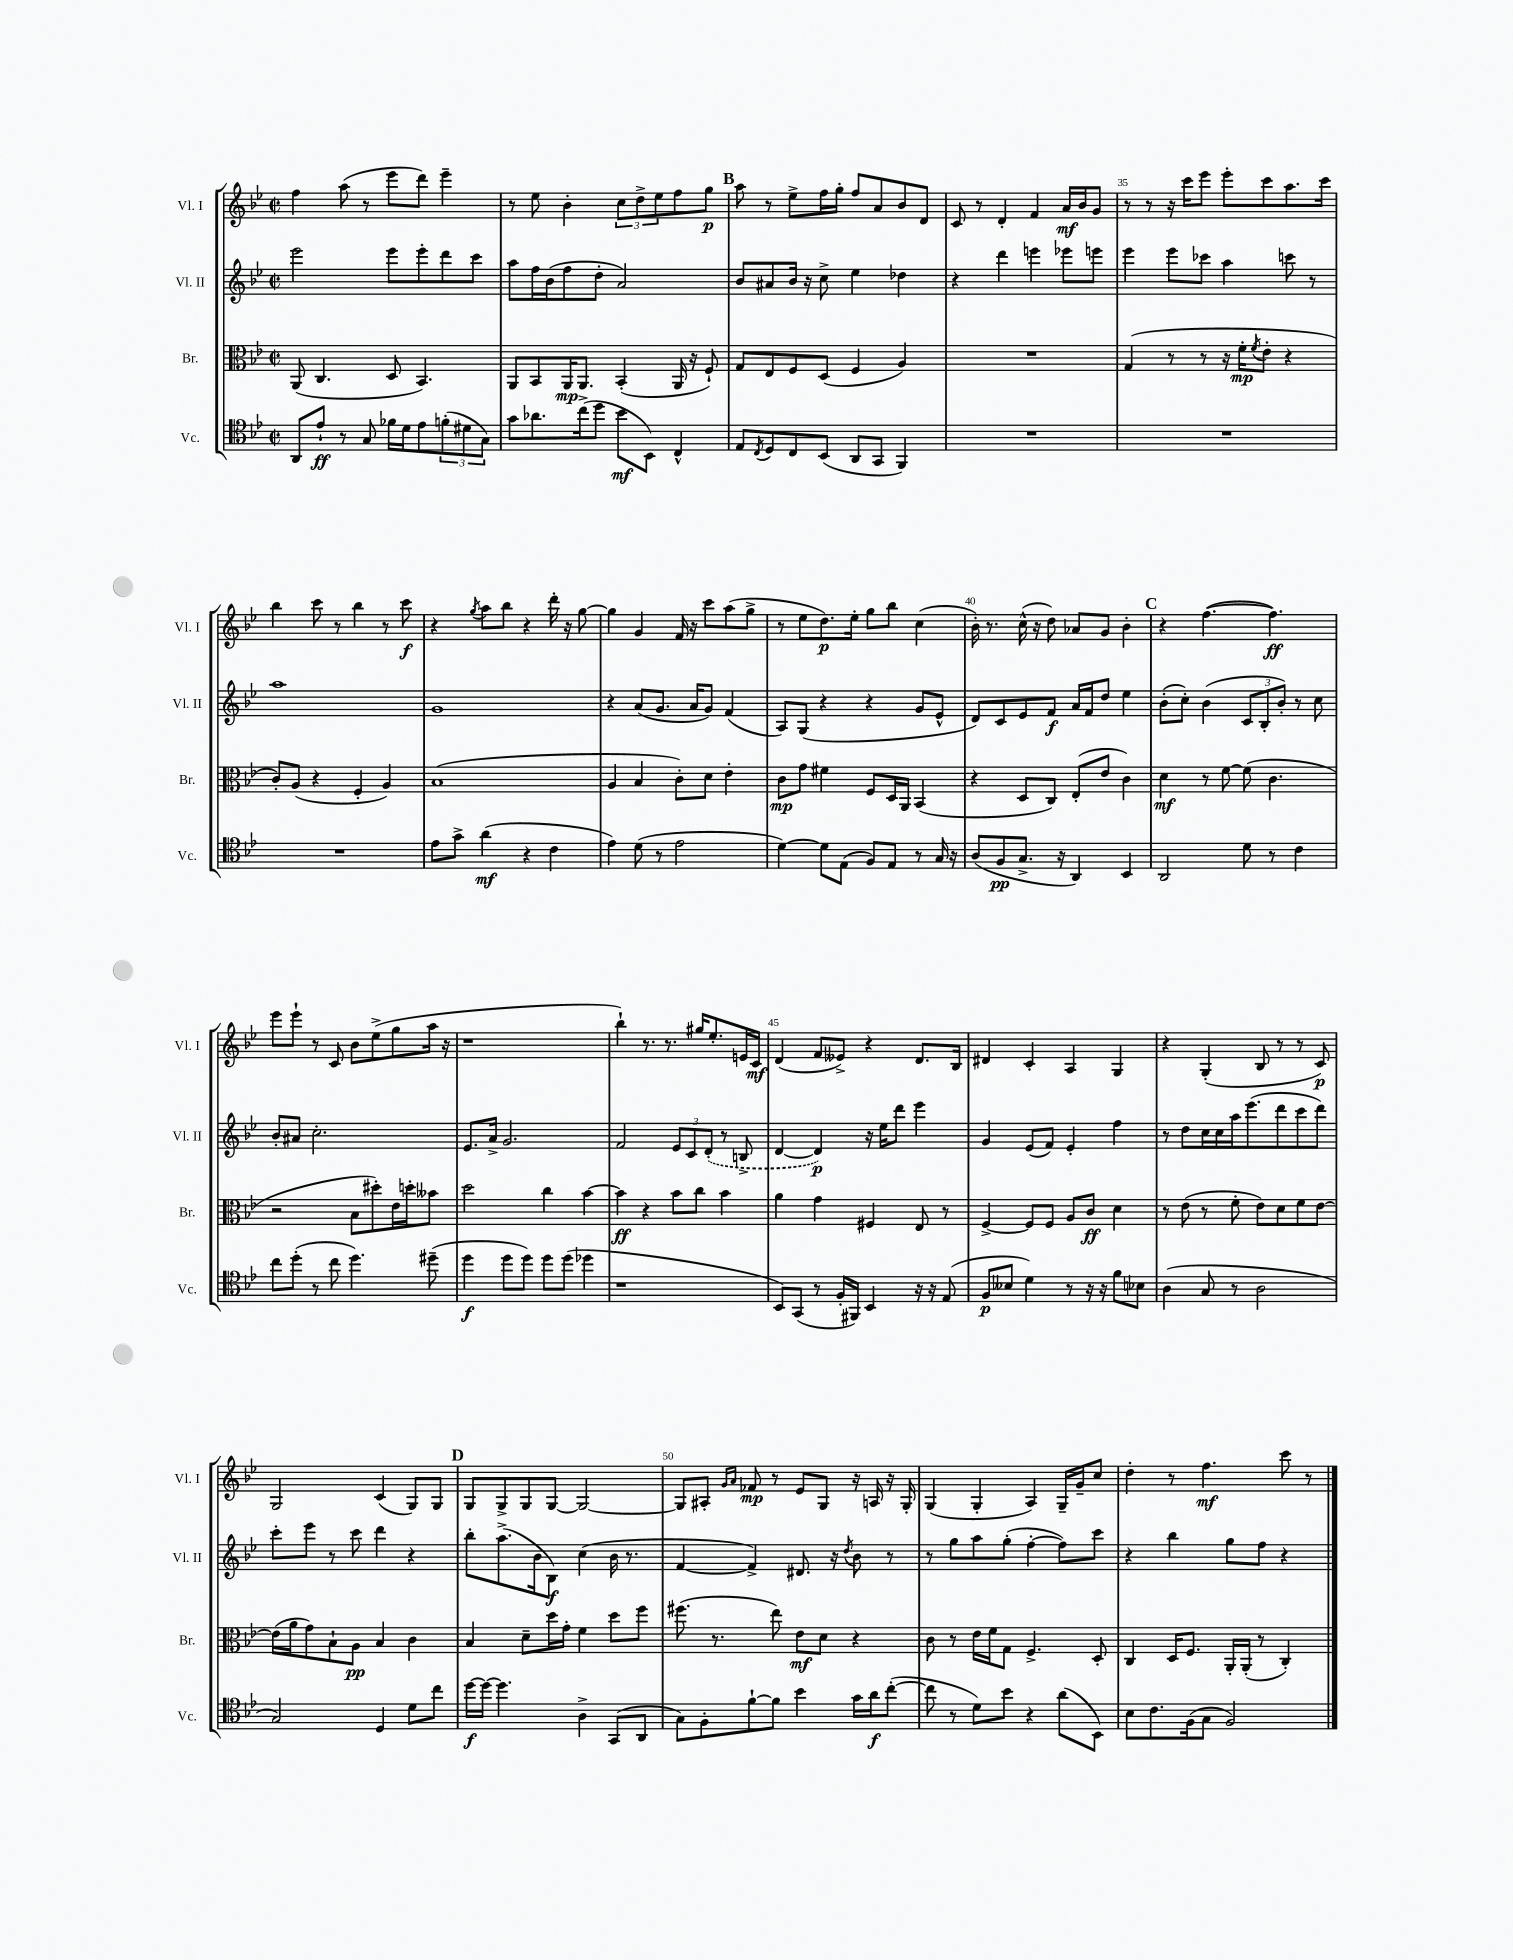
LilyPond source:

<<
\new StaffGroup <<
\new Staff = "s0" \with { instrumentName = "Vl. I" shortInstrumentName = "Vl. I" } {
    \clef treble \key bes \major \defaultTimeSignature \time 2/2
    f''4 a''8( r8 ees'''8 d'''8) ees'''4-- |
    r8 ees''8 bes'4-. \tuplet 3/2 { c''8 d''8-> ees''8 } f''8 g''8\p |
    \mark \markup { \bold "B" } a''8 r8 ees''8-> f''16 g''16-. f''8 a'8 bes'8 d'8 |
    c'8 r8 d'4-. f'4 a'16\mf bes'16 g'8 |
    r8 r8 r16 c'''16 ees'''8 ees'''8-. c'''8 a''8. c'''16 |
    bes''4 c'''8 r8 bes''4 r8 c'''8\f |
    r4 \acciaccatura { g''8 } a''8 bes''8 r4 d'''16-. r16 g''8~ |
    g''4 g'4 f'16 r16 c'''8 a''8( g''8-> |
    r8 ees''8 d''8.\p) ees''16-. g''8 bes''8 c''4( |
    bes'16-.) r8. c''16-^( r16 d''8) aes'8 g'8 bes'4-. |
    \mark \markup { \bold "C" } r4 f''4.~( f''4.\ff) |
    ees'''8 ees'''8-! r8 c'8 bes'8 ees''8->( g''8 a''16 r16 |
    r1 |
    bes''4-!) r8. r8. gis''16 ees''8.-. e'16 c'16\mf |
    d'4( f'8 eeses'8->) r4 d'8. bes16 |
    dis'4 c'4-. a4 g4 |
    r4 g4-.( bes8 r8 r8 c'8\p) |
    g2 c'4( g8) g8 |
    \mark \markup { \bold "D" } g8 g8-> g8 g8~ g2~ |
    g8 ais8-. \grace { g'16 a'16 } fes'8\mp r8 ees'8 g8 r16 a16 r16 g16-. |
    g4( g4-. a4) g16-- g'16-- c''8 |
    d''4-. r8 f''4.\mf c'''8 r8 \bar "|." |
}
\new Staff = "s1" \with { instrumentName = "Vl. II" shortInstrumentName = "Vl. II" } {
    \clef treble \key bes \major \defaultTimeSignature \time 2/2
    ees'''2 ees'''8 ees'''8-. d'''8 c'''8 |
    a''8 f''16 bes'16( f''8 d''8-. a'2) |
    \mark \markup { \bold "B" } bes'8 ais'8 bes'16 r16 c''8-> ees''4 des''4 |
    r4 d'''4 e'''4 ees'''8 e'''8 |
    ees'''4 ees'''8 ces'''8 a''4 c'''8 r8 |
    a''1 |
    g'1 |
    r4 a'8( g'8. a'16 g'8) f'4( |
    a8) g8( r4 r4 g'8 ees'8-^ |
    d'8) c'8 ees'8 f'8\f a'16 f'16 d''8 ees''4 |
    \mark \markup { \bold "C" } bes'8-.( c''8-.) bes'4( \tuplet 3/2 { c'8 bes8-. bes'8-.) } r8 c''8 |
    bes'8-. ais'8 c''2.-. |
    ees'8. a'16-> g'2. |
    f'2 \tuplet 3/2 { ees'8 c'8 \once \slurDashed d'8-.( } r8 b8-> |
    d'4~ d'4\p) r16 ees''16 d'''8 ees'''4 |
    g'4 ees'8( f'8) ees'4-. f''4 |
    r8 d''8 c''16 c''16 a''16 ees'''8.( d'''8 c'''8 d'''8) |
    c'''8-. ees'''8 r8 c'''8 d'''4 r4 |
    \mark \markup { \bold "D" } bes''8-. a''8.->( bes'16 bes8\f) c''4( bes'16 r8. |
    f'4~ f'4->) dis'8. r16 \acciaccatura { d''8 } bes'8 r8 |
    r8 g''8 a''8 g''8-.( f''4~-. f''8) c'''8 |
    r4 bes''4 g''8 f''8 r4 \bar "|." |
}
\new Staff = "s2" \with { instrumentName = "Br." shortInstrumentName = "Br." } {
    \clef alto \key bes \major \defaultTimeSignature \time 2/2
    a,8( c4. d8 bes,4.) |
    a,8 bes,8 a,16\mp a,8. bes,4-.( a,16 r16 f8-!) |
    \mark \markup { \bold "B" } g8 ees8 f8 d8( f4 a4) |
    R1 |
    g4( r8 r8 r16 f'16-.\mp \acciaccatura { f'8 } ees'8-. r4 |
    c'8-.) a8( r4 f4-. a4) |
    bes1( |
    a4 bes4 c'8-.) d'8 ees'4-. |
    c'8\mp g'8 fis'4 f8 d16 a,16 bes,4( |
    r4 d8 c8) ees8-.( ees'8 c'4) |
    \mark \markup { \bold "C" } d'4\mf r8 f'8~ f'8( c'4. |
    r2 bes8 dis''8-.) ees'16 d''16-. beses'8 |
    d''2 c''4 bes'4~ |
    bes'4\ff r4 bes'8 c''8 bes'4 |
    a'4 g'4 fis4 ees8 r8 |
    f4~-> f8 f8 a8 c'8\ff d'4 |
    r8 ees'8( r8 f'8-. ees'8) d'8 f'8 ees'8~ |
    ees'16( a'16 g'8) bes8-! a8\pp bes4 c'4 |
    \mark \markup { \bold "D" } bes4 d'8-- d''16 g'16-. f'4 d''8 f''8 |
    fis''8.( r8. ees''8) ees'8\mf d'8 r4 |
    c'8 r8 ees'16 f'16 g8 f4.-> d8-. |
    c4 d16 f8. a,16-. a,16-.( r8 c4-.) \bar "|." |
}
\new Staff = "s3" \with { instrumentName = "Vc." shortInstrumentName = "Vc." } {
    \clef tenor \key bes \major \defaultTimeSignature \time 2/2
    a,8 ees'8-!\ff r8 g8 fes'16 d'16 ees'8 \tuplet 3/2 { f'8-.( dis'8 g8) } |
    g'8 aes'8. c''16->( d''8 bes'8\mf bes,8) c4-^ |
    \mark \markup { \bold "B" } ees8 \acciaccatura { c8 } d8 c8 bes,8( a,8 g,8 f,4) |
    R1 |
    R1 |
    R1 |
    ees'8 g'8-> a'4\mf( r4 c'4 |
    ees'4) d'8( r8 ees'2 |
    d'4~) d'8 ees8( f8) ees8 r8 g16 r16 |
    a8( f8\pp g8.-> r16 a,4) bes,4 |
    \mark \markup { \bold "C" } a,2 d'8 r8 c'4 |
    c''8 d''8-.( r8 c''8 d''4.) dis''8--( |
    d''4\f d''8 d''8) d''8 d''8( des''4 |
    r1 |
    bes,8) g,8( r8 f16-. fis,16) bes,4 r16 r16 ees8( |
    f8\p beses8 d'4) r8 r16 r16 f'8 bes8 |
    a4( g8 r8 a2 |
    g2) d4 d'8 c''8 |
    \mark \markup { \bold "D" } d''16~\f d''16~ d''4. a4-> g,8( a,8 |
    g8) f8-. f'8~-! f'8 bes'4 g'16 a'16\f c''8~-.( |
    c''8 r8 d'8) bes'8 r4 a'8( bes,8) |
    bes8 c'8. f16( g8 f2) \bar "|." |
}
>>
>>
\layout { \context { \Score currentBarNumber = #31 \override BarNumber.break-visibility = ##(#f #t #t) barNumberVisibility = #(every-nth-bar-number-visible 5) } }
